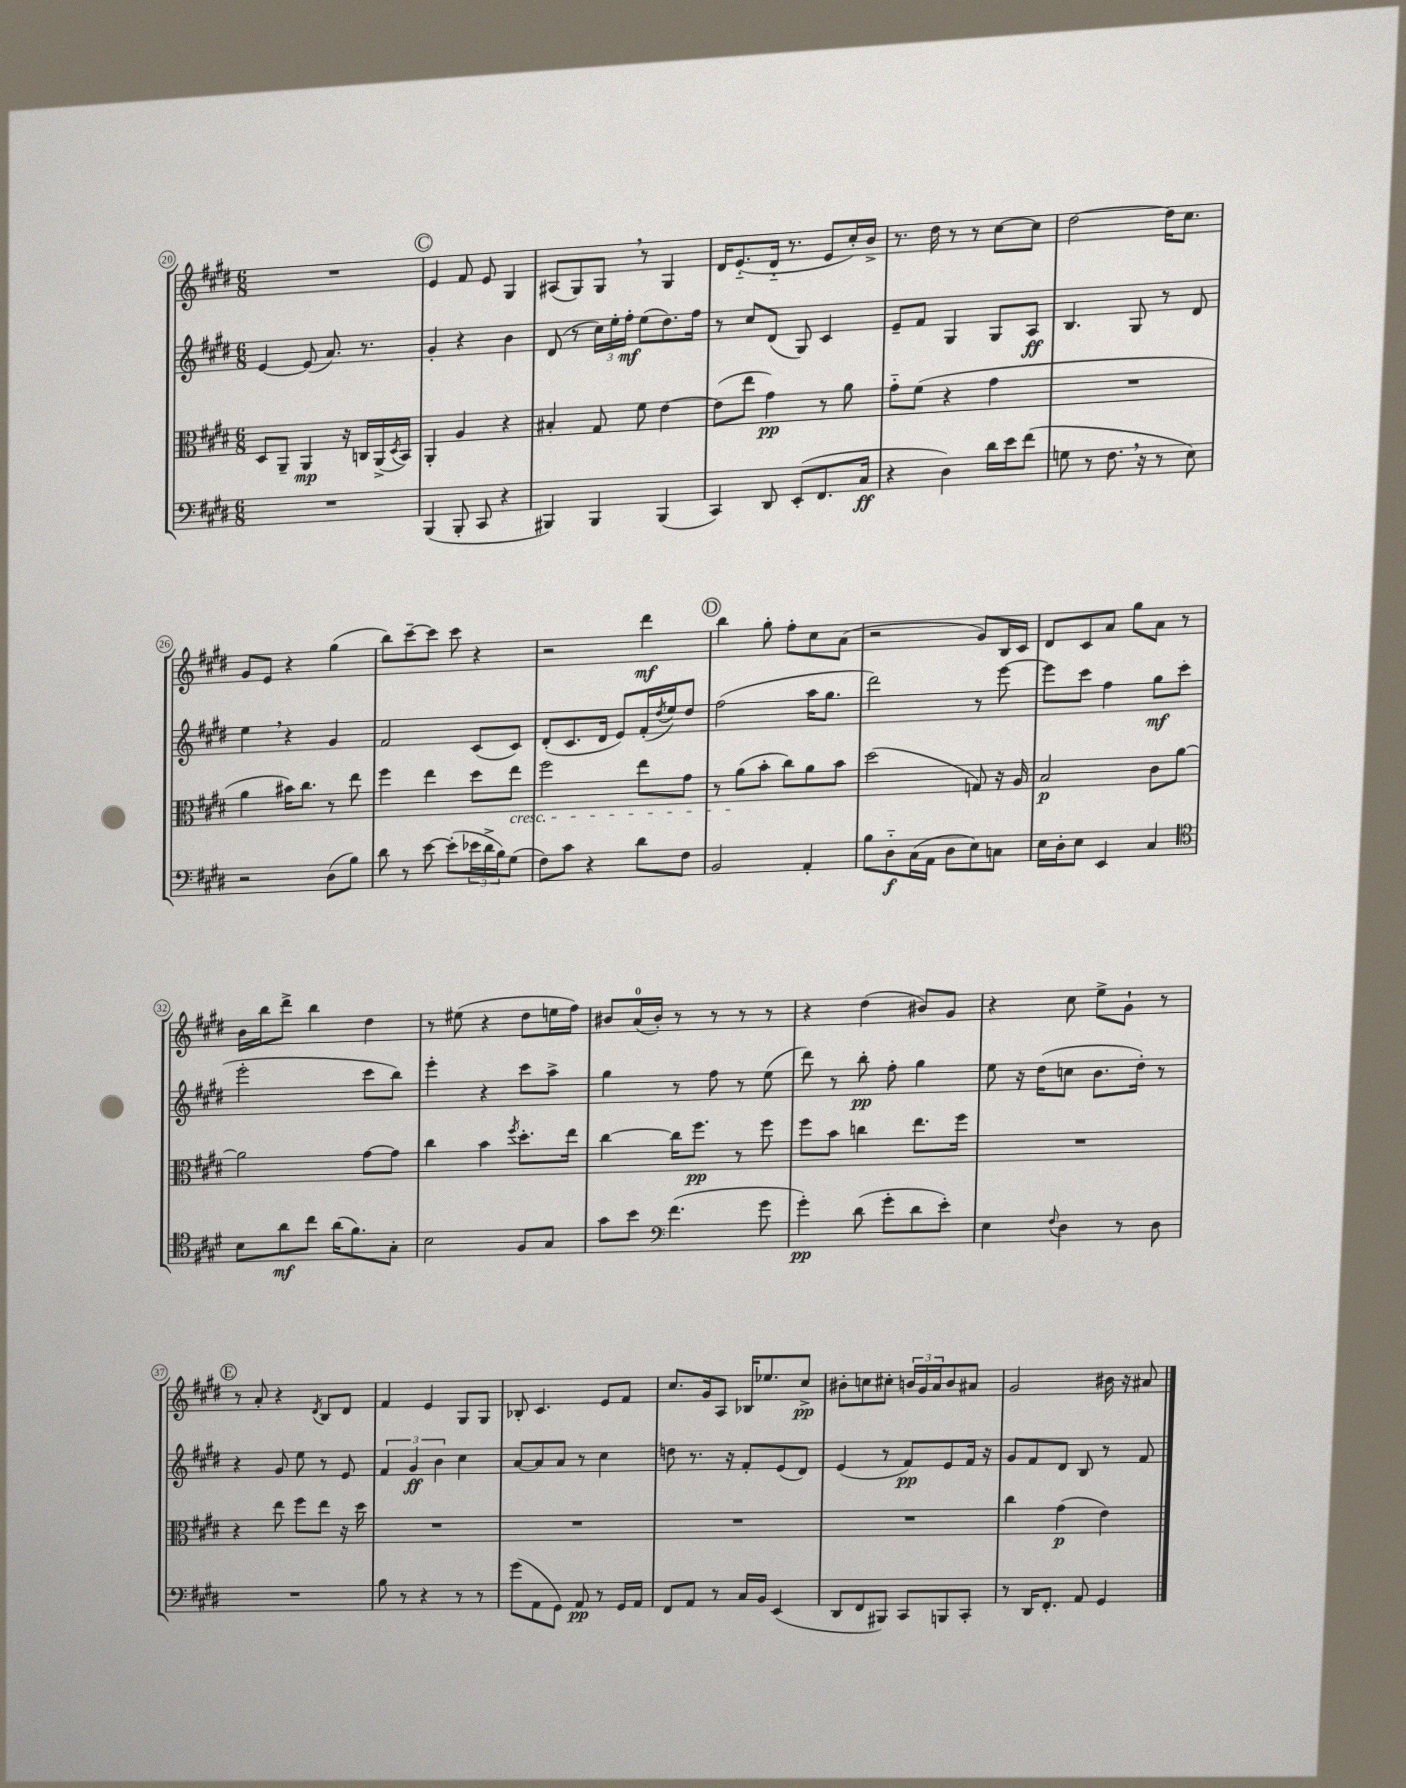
<<
\new StaffGroup <<
\new Staff = "s0" {
    \clef treble \key e \major \numericTimeSignature \time 6/8
    R2. |
    \mark \markup { \circle "C" } e'4 fis'8 e'8 gis4 |
    ais8( gis8) gis8 \breathe r8 gis4 |
    dis'16 e'8.-_( dis'16-_ r8. e'8 cis''16-.) b'16-> |
    r8. dis''16 r8 r8 cis''8~ cis''8 |
    dis''2~ dis''16 cis''8. |
    gis'8 e'8 r4 gis''4( |
    b''8) cis'''8~-- cis'''8 cis'''8 r4 |
    r2 dis'''4\mf |
    \mark \markup { \circle "D" } b''4 gis''8-. fis''8-. cis''8 a'8( |
    r2 gis'8) b16 cis'16 |
    dis'8 cis'8 a'8 gis''8 a'8 r8 |
    b'16 b''16 dis'''8-> b''4 dis''4 |
    r8 eis''8( r4 dis''8 e''16 fis''16) |
    bis'8 a'16-0( bis'16-.) r8 r8 r8 r8 |
    r4 dis''4( bis'8) gis'8 |
    r4 cis''8 e''8-> gis'8-! r8 |
    \mark \markup { \circle "E" } r8 a'8-. r4 \acciaccatura { dis'8 } b8 dis'8 |
    fis'4 e'4 gis8 gis8 |
    bes8-. cis'4. e'8 fis'8 |
    cis''8. gis'16 a8 bes16 ees''8. cis''8->\pp |
    bis'8-. c''8 cis''8-. \tuplet 3/2 { b'16 gis'16 a'16 } b'8 ais'8 |
    gis'2 bis'16 r16 ais'8 \bar "|." |
}
\new Staff = "s1" {
    \clef treble \key e \major \numericTimeSignature \time 6/8
    e'4~ e'8( a'8.) r8. |
    \mark \markup { \circle "C" } gis'4-. r4 b'4 |
    dis'8( r8 \tuplet 3/2 { cis''16) e''16-. fis''16-.\mf } e''8( dis''8.) fis''16 |
    r8 cis''8 dis'8( gis8) cis'4 |
    e'8-- fis'8 gis4 gis8 a8\ff |
    b4. gis8 r8 dis'8 |
    e''4 \breathe r4 gis'4 |
    fis'2 cis'8( cis'8) |
    dis'8-.( cis'8. dis'16 e'8) fis'16-.( \acciaccatura { dis''8 } e''16) dis''8 |
    \mark \markup { \circle "D" } fis''2( a''16 gis''8. |
    dis'''2) r8 e'''8~ |
    e'''8 cis'''8 fis''4 gis''8\mf cis'''8( |
    e'''2-. cis'''8 b''8) |
    e'''4-. r4 cis'''8 a''8-> |
    gis''4 r8 fis''8 r8 e''8( |
    dis'''8) r8 b''8-.\pp fis''8-. gis''4 |
    e''8 r16 dis''16( c''8 b'8. dis''16-.) r8 |
    \mark \markup { \circle "E" } r4 gis'8 e''8 r8 e'8 |
    \tuplet 3/2 { fis'4 gis'4\ff b'4 } cis''4 |
    a'8~ a'8 a'8 r8 cis''4 |
    d''8 r8. r16 fis'8-. e'8( dis'8) |
    e'4( r8 fis'8\pp) e'8 fis'16 r16 |
    gis'8 fis'8 dis'8 b8 r8 fis'8 \bar "|." |
}
\new Staff = "s2" {
    \clef alto \key e \major \numericTimeSignature \time 6/8
    dis8 a,8-- a,4\mp r16 c16 a,16->( \acciaccatura { dis8 } b,16) |
    \mark \markup { \circle "C" } a,4-. a4 r4 |
    bis4-. gis8 fis'8 e'4~ |
    e'8( e''8 gis'4\pp) r8 a'8 |
    gis'8-_ fis'8( r4 gis'4 |
    R2. |
    a'4 bis'16) cis''8. r8 e''8 |
    fis''4 e''4 dis''8 e''8\cresc |
    fis''2 e''8 gis'8 |
    \mark \markup { \circle "D" } r8 a'8\!( b'8-. cis''8) a'8 b'8 |
    dis''2( g8) r16 a16 |
    b2\p cis'8 a'8~ |
    a'2 gis'8~ gis'8 |
    cis''4 b'4 \acciaccatura { fis''8 } dis''8.-. e''16 |
    cis''4~ cis''16 fis''8.\pp r8 fis''8 |
    fis''8 b'8 c''4 e''8. fis''16 |
    R2. |
    \mark \markup { \circle "E" } r4 e''8 fis''8 e''8 r16 dis''16 |
    R2. |
    R2. |
    R2. |
    R2. |
    cis''4 gis'4\p( e'4) \bar "|." |
}
\new Staff = "s3" {
    \clef bass \key e \major \numericTimeSignature \time 6/8
    R2. |
    \mark \markup { \circle "C" } b,,4( b,,8-. cis,8 r4 |
    bis,,4) bis,,4 bis,,4( |
    cis,4) dis,8 e,8-.( fis,8. cis16\ff |
    r4 dis4) dis'16 e'16 fis'8( |
    g8 r8 fis8. \breathe r16 r8 e8) |
    r2 dis8( b8) |
    dis'8 r8 e'8~ e'8-.( \tuplet 3/2 { ees'16 dis'16-> b16) } gis8( |
    fis8) cis'8 r4 dis'8 fis8 |
    \mark \markup { \circle "D" } b,2 a,4-. |
    b8 dis8-_\f cis16( a,16 dis8 e8) c8 |
    e16 dis16-. e8 e,4 cis4 |
    \clef tenor b8 a'8\mf cis''8 a'16( fis'8.) gis8-. |
    b2 fis8 gis8 |
    gis'8 b'8 \clef bass fis'4.( gis'8 |
    gis'4-.\pp) dis'8( gis'8-. dis'8 e'8-.) |
    e4 \appoggiatura { fis8 } dis4 r8 dis8 |
    \mark \markup { \circle "E" } R2. |
    b8 r8 r4 r8 r8 |
    gis'8( a,8 gis,8) a,8\pp r8 gis,16 a,16 |
    fis,8 a,8 r8 cis16 b,16 e,4( |
    dis,8 fis,8 bis,,8) cis,8 b,,8 cis,8-. |
    r8 dis,16 fis,8.-. a,8 gis,4 \bar "|." |
}
>>
>>
\layout { \context { \Score currentBarNumber = #20 \override BarNumber.stencil = #(make-stencil-circler 0.1 0.3 ly:text-interface::print) } }
